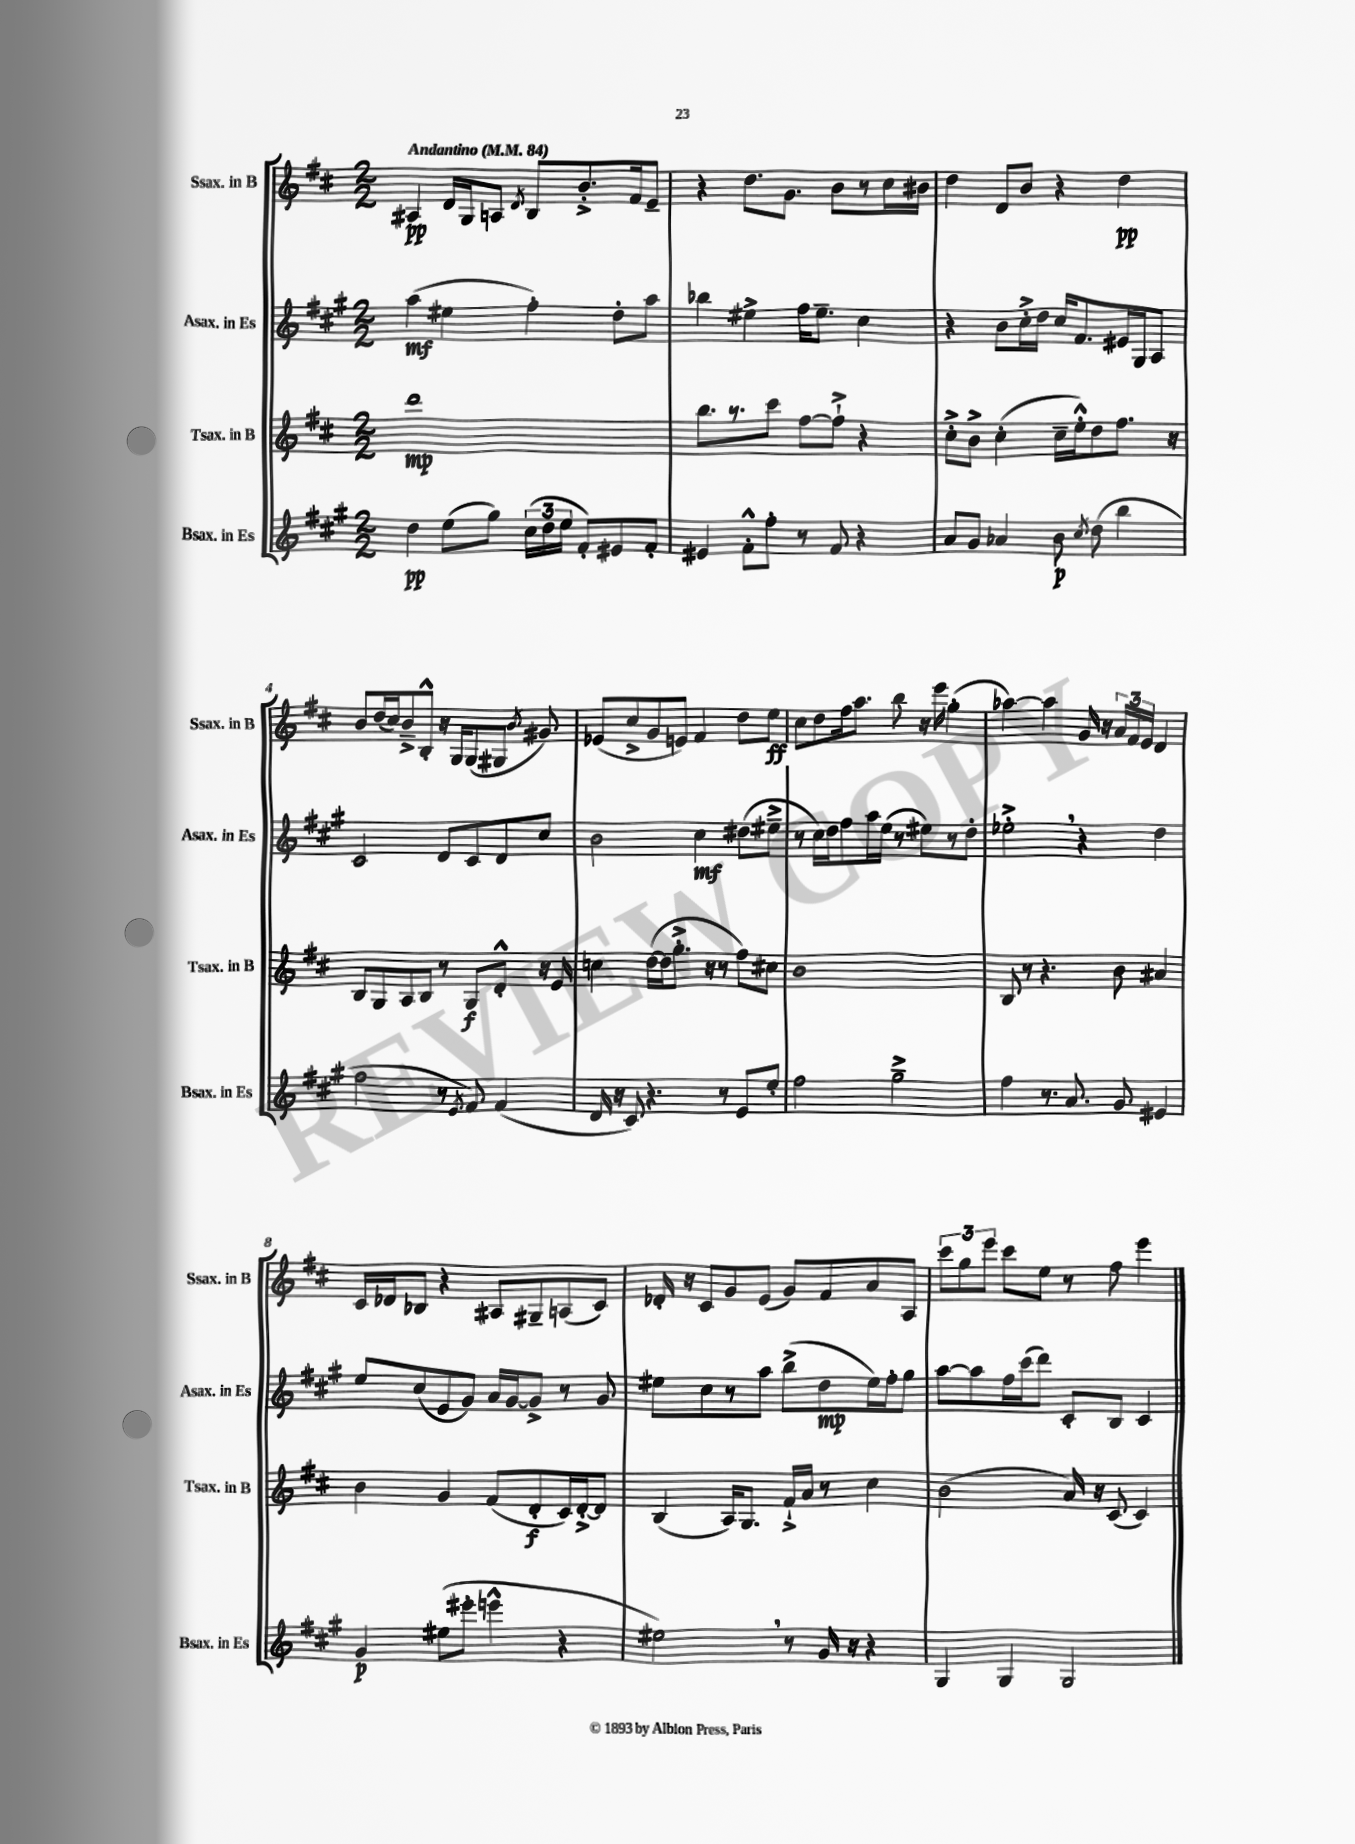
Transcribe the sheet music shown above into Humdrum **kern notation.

**kern	**kern	**kern	**kern
*staff4	*staff3	*staff2	*staff1
*clefG2	*clefG2	*clefG2	*clefG2
*k[f#c#g#]	*k[f#c#]	*k[f#c#g#]	*k[f#c#]
*M2/2	*M2/2	*M2/2	*M2/2
*MM84	*MM84	*MM84	*MM84
4dd\	1ddd	(4aa\	4A#/
(8ee\L	.	4ee#\	16d/LL
.	.	.	16G/J
8gg#\J)	.	.	8A/J
.	.	.	8qd/
(24cc#\LL	.	4ff#'\)	8B/L
24dd\	.	.	.
24ee\JJ	.	.	.
8f#'/L)	.	.	8.b'^/
8e#/	.	8dd'\L	.
.	.	.	16f#/k
8f#'/J	.	8aa\J	8e~/J
=	=	=	=
4e#/	8.bb\L	4bb-\	4r
.	8.r	.	.
8f#'^^\L	.	4ee#^\	8.dd\L
8ff#'\J	8ccc#\J	.	.
.	.	.	8.g\J
8r	[8ff#\L	16ff#\LK	.
.	.	8.ee#~\J	.
8f#/	8ff#`^\]J	.	8b\L
4r	4r	4cc#\	8r
.	.	.	16cc#\L
.	.	.	16b#\JJ
=	=	=	=
8a/L	8cc#'^\L	4r	4dd\
8g#/J	8b^\J	.	.
4a-/	(4cc#'\	8b\L	8d/L
.	.	16cc#'^\L	8b/J
.	.	16dd\JJ	.
8b\	16cc#~\LL	16cc#/LK	4r
.	16ee'^^\J)	8.f#/	.
8qcc#/	.	.	.
(8dd\	8dd\	.	.
4bb\	8.ff#\J	16e#/L	4dd\
.	.	16G#/J	.
.	.	8A/J	.
.	16r	.	.
=	=	=	=
2ff#\	8B/L	2c#/	8b/L
.	8G/	.	(16dd/L
.	.	.	16cc#/J)
.	8A/	.	8b~^/
.	8B/J	.	8B'^^/J
8r	8r	8d/L	16r
.	.	.	16G/LK
8qe/	.	.	.
8f#/)	8G/L	8c#/	(8G/
(4f#/	8d'^^/J	8d/	8G#/J
.	.	.	8qb/
.	16r	8cc#/J	8g#/)
.	16e/	.	.
=	=	=	=
16d/	4cc\	2b\	(8e-/L
16r	.	.	.
8c#/)	.	.	8cc#^/
4.r	([16dd\LL	.	8g/
.	16dd\]J	.	.
.	8.gg'^\J	.	8e/J)
.	.	4cc#\	4f#/
.	16r	.	.
8r	8r	.	.
8e/L	8ff#\L)	(8dd#\L	8dd\L
8ee'/J	8cc#\J	8ee#~^\J	8ee\J
=	=	=	=
2ff#\	1b	8r	8cc#\L
.	.	16cc#\LL)	8dd\
.	.	16dd\J	.
.	.	8ff#\	16ff#\k
.	.	.	8.aa\J
.	.	16aa\L	.
.	.	(16ee\JJ	.
2gg#~^\	.	8r	8bb\
.	.	8ee#\L)	16r
.	.	.	16eee\
.	.	8r	(4gg'\
.	.	8dd'\J	.
=	=	=	=
4ff#\	8B/	2ee-'^\	[4aa-\)
.	8r	.	.
8.r	4.r	.	4aa-\]
8.a/	.	.	.
.	.	4r	16g/
.	.	.	16r
8g#/	8b\	.	24a/LL
.	.	.	24f#/
.	.	.	24e/JJ
4e#/	4a#/	4dd\	4d/
=	=	=	=
4g#/	4b\	8ee/L	16c#/LL
.	.	.	16d-/J
.	.	(8cc#/	8B-/J
(8ee#\L	4g/	8e/	4r
8eee#'\J	.	8g#/J)	.
4eee^^\	(8f#/L	16a/LL	8A#/L
.	.	[16g#/J	.
.	8d'/	8g#^/]J	8G#~/
4r	16c#/L)	8r	(8A/
.	[16d'^/J	.	.
.	8d/]J	8g#/	8c#/J)
=	=	=	=
2ee#\)	(4B/	8ee#\L	16d-'/
.	.	.	16r
.	.	8cc#\	8c#/L
.	16A/LK)	8r	8g/
.	8.G/J	.	.
.	.	8aa\J	(8e/J
8r	16f#`^/LL	(8bb^\L	8g/L)
.	16a/JJ	.	.
16g#/	8r	8dd\	8f#/
16r	.	.	.
4r	4cc#\	16ee#\L)	8a/
.	.	16ff#'\J	.
.	.	8gg#\J	8A/J
=	=	=	=
4G#/	(2b\	[8aa\L	12ccc#\L
.	.	.	12gg\
.	.	8aa\]	.
.	.	.	12eee\J
4G#/	.	16ff#\L	8ccc#\L
.	.	(16ccc#\J	.
.	.	8ddd\J)	8ee\J
2G#/	16a/)	8c#'/L	8r
.	16r	.	.
.	(8c#/	8B/J	8ff#\
.	4c#/)	4c#/	4eee\
==	==	==	==
*-	*-	*-	*-
